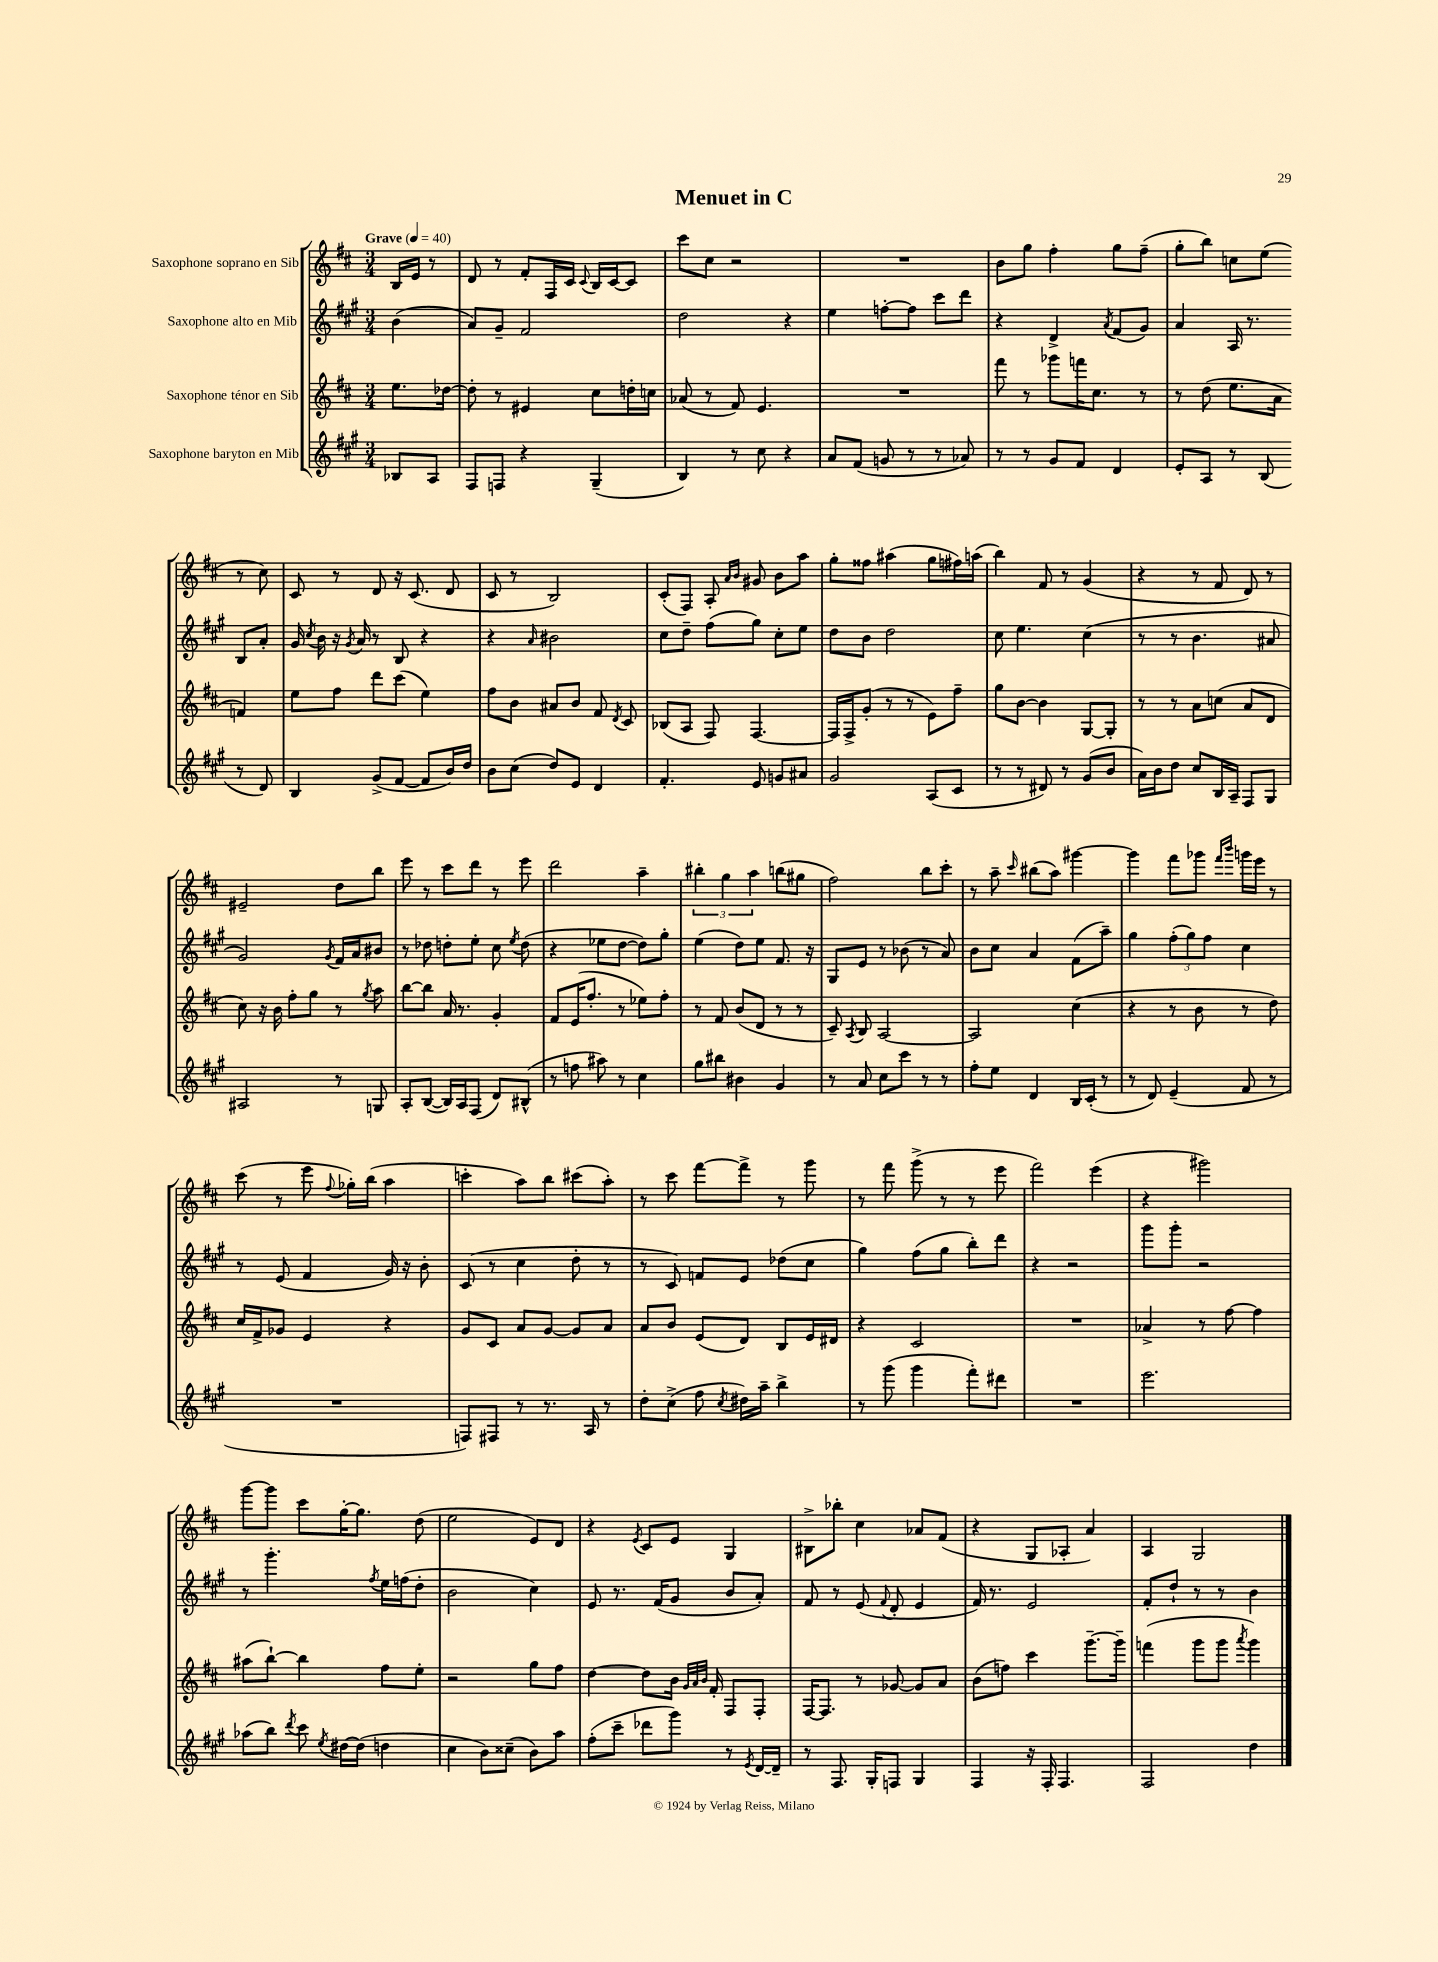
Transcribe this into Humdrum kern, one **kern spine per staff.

**kern	**kern	**kern	**kern
*staff4	*staff3	*staff2	*staff1
*clefG2	*clefG2	*clefG2	*clefG2
*k[f#c#g#]	*k[f#c#]	*k[f#c#g#]	*k[f#c#]
*M3/4	*M3/4	*M3/4	*M3/4
*MM40	*MM40	*MM40	*MM40
8B-/L	8.ee\L	(4b\	16B/LL
.	.	.	16e/JJ
8A/J	.	.	8r
.	[16dd-\Jk	.	.
=	=	=	=
8F#/L	8dd-'\]	8a/L)	8d/
8F/J	8r	8g#~/J	8r
4r	4e#/	2f#/	8f#'/L
.	.	.	16F#/L
.	.	.	16c#/JJ
.	.	.	8qqc#/
(4G#~/	8cc#\L	.	16B/LL
.	.	.	[16c#/J
.	16dd'\L	.	8c#/]J
.	16cc\JJ	.	.
=	=	=	=
4B/)	(8a-/	2dd\	8ccc#\L
.	8r	.	8cc#\J
8r	8f#/)	.	2r
8cc#\	4.e/	.	.
4r	.	4r	.
=	=	=	=
8a/L	2.r	4ee\	2.r
(8f#/J	.	.	.
8g/	.	[8ff'\L	.
8r	.	8ff\]J	.
8r	.	8ccc#\L	.
8a-/)	.	8ddd\J	.
=	=	=	=
8r	8fff#\	4r	8b\L
8r	8r	.	8gg\J
8g#/L	8ggg-\L	4d^/	4ff#'\
8f#/J	16fff\K	.	.
.	8.cc#\J	.	.
.	.	8qa/	.
4d/	.	(8f#/L	8gg\L
.	8r	8g#/J)	(8ff#~\J
=	=	=	=
8e'/L	8r	4a/	8gg'\L
8A/J	(8dd\	.	8bb\J)
8r	8.ee\L	16A/	8cc\L
.	.	8.r	.
(8B/	.	.	(8ee\J
.	16a\Jk	.	.
8r	4f/)	8B/L	8r
8d/)	.	8a'/J	8cc\)
=	=	=	=
4B/	8ee\L	16g#/	8c#/
.	.	8qcc#/	.
.	.	16b\	.
.	8ff#\J	16r	8r
.	.	8qg#/	.
.	.	16a/	.
(8g#^/L	8ddd\L	8r	8d/
[8f#/J	(8ccc#\J	8B/	16r
.	.	.	(8.c#/
8f#/]L	4ee\)	4r	.
16b/L)	.	.	8d/
16dd/JJ	.	.	.
=	=	=	=
8b\L	8ff#\L	4r	8c#/
(8cc#\J	8b\J	.	8r
.	.	16qqa/	.
8dd/L)	8a#/L	2b#\	2B/)
8e/J	8b/J	.	.
4d/	8f#/	.	.
.	8qd/	.	.
.	8c#/	.	.
=	=	=	=
4.f#'/	(8B-/L	8cc#\L	(8c#'/L
.	8A/J	8dd~\J	8F#/J)
.	8F#/)	(8ff#\L	8A'/
.	.	.	16qqa/LL
.	.	.	16qqb/JJ
8e/	[4.F#/	8gg#\J)	8g#/
8g/L	.	8cc#'\L	8b\L
8a#/J	.	8ee\J	8aa\J
=	=	=	=
2g#/	16F#/]LL	8dd\L	8gg'\L
.	16F#^/J	.	.
.	(8g'/J	8b\J	8ff##\J
.	8r	2dd\	(4aa#\
.	8r	.	.
(8A/L	8e\L)	.	8gg\L
8c#/J	8ff#~\J	.	16ff#\L)
.	.	.	(16aa\JJ
=	=	=	=
8r	8gg\L	8cc#\	4bb\)
8r	[8b\J	4.ee\	.
8d#/)	4b\]	.	8f#/
8r	.	.	8r
(8g#/L	[8G/L	(4cc#\	(4g/
8b/J	8G'/]J	.	.
=	=	=	=
16a\LL)	8r	8r	4r
16b\J	.	.	.
8dd\J	8r	8r	.
8cc#/L	8a\L	4.b\	8r
16B/L	(8cc\J	.	8f#/
16A~/JJ	.	.	.
8F#/L	8a/L	.	8d/)
8G#/J	8d/J	8a#/	8r
=	=	=	=
2A#/	8cc#\)	2g#/)	2e#~/
.	16r	.	.
.	16b\	.	.
.	8ff#'\L	.	.
.	8gg\J	.	.
.	.	8qg#/	.
8r	8r	16f#/LL	8dd\L
.	.	16a/J	.
.	8qgg/	.	.
8G/	8aa\	8b#/J	8bb\J
=	=	=	=
8A'/L	[8bb\L	8r	8eee\
([8B/J	8bb\]J	8dd-\	8r
16B/]LL)	16a/	8dd'\L	8ccc#\L
16A/J	8.r	.	.
(8F#/J	.	8ee'\J	8ddd\J
8d/L)	4g'/	8cc#\	8r
.	.	8qee/	.
(8B#^^/J	.	(8dd\	8eee\
=	=	=	=
8r	8f#/L	4r	2ddd\
8ff\	(16e/K	.	.
.	8.ff#'/J	.	.
8aa#\)	.	8ee-\L	.
8r	8r	[8dd\J	.
4cc#\	8ee-\L)	8dd\]L)	4aa~\
.	8ff#'\J	8gg#'\J	.
=	=	=	=
8gg#\L	8r	(4ee\	6bb#'\
8bb#\J	8f#/	.	.
.	.	.	6gg\
4b#\	(8b/L	8dd\L)	.
.	.	.	6aa\
.	8d/J	8ee\J	.
4g#/	8r	8.f#/	(8bb\L
.	8r	.	8gg#\J
.	.	16r	.
=	=	=	=
8r	8c#~/)	8G#/L	2ff#\)
.	8qA/	.	.
8a/	8B/	8e/J	.
8cc#\L	[2A/	8r	.
8ccc#\J	.	(8b-\	.
8r	.	8r	8bb\L
8r	.	8a/)	8ccc#'\J
=	=	=	=
8ff#'\L	2A/]	8b\L	8r
8ee\J	.	8cc#\J	8aa~\
.	.	.	16qqccc#/
4d/	.	4a/	(8bb#\L
.	.	.	8aa\J)
16B/LL	(4cc#\	(8f#\L	[4ggg#\
(16c#'/JJ	.	.	.
8r	.	8aa~\J)	.
=	=	=	=
8r	4r	4gg#\	4ggg#\]
8d/)	.	.	.
(4e~/	8r	(12ff#'\L	8fff#\L
.	.	12gg#\)	.
.	8b\	.	8ggg-\J
.	.	12ff#\J	.
.	.	.	16qqfff#/LL
.	.	.	16qqbbb/JJ
8f#/	8r	4cc#\	16ggg\LL
.	.	.	16eee\JJ
8r	8dd\)	.	8r
=	=	=	=
2.r	16cc#/LL	8r	(8ccc#\
.	16f#^/J	.	.
.	8g-/J	(8e/	8r
.	4e/	4f#/	8eee\
.	.	.	8qqff#/
.	.	.	16gg-'\LL)
.	.	.	(16bb\JJ
.	4r	16g#/)	4aa\
.	.	16r	.
.	.	8b'\	.
=	=	=	=
8F/L)	8g/L	(8c#/	4ccc'\
8F#/J	8c#/J	8r	.
8r	8a/L	4cc#\	8aa\L)
8.r	[8g/J	.	8bb\J
.	8g/]L	8dd'\	(8ccc#\L
16A/	.	.	.
8r	8a/J	8r	8aa'\J)
=	=	=	=
8dd'\L	8a/L	8r	8r
(8cc#^\J	8b/J	8c#/)	8ccc#\
8ff#\	(8e/L	8f/L	[8fff#\L
8qcc#/	.	.	.
16dd#\LL)	8d/J)	8e/J	8fff#^\]J
16aa~\JJ	.	.	.
4bb^\	8B/L	(8dd-\L	8r
.	16e/L	8cc#\J	8ggg\
.	16d#/JJ	.	.
=	=	=	=
8r	4r	4gg#\)	8r
(8ggg#\	.	.	8fff#\
4ggg#\	2c#/	(8ff#\L	(8ggg^\
.	.	8gg#\J	8r
8fff#'\L)	.	8bb'\L)	8r
8ddd#\J	.	8ddd\J	8eee\
=	=	=	=
2.r	2.r	4r	2fff#\)
.	.	2r	.
.	.	.	(4eee\
=	=	=	=
2.eee\	4a-^/	8ggg#\L	4r
.	.	8ggg#'\J	.
.	8r	2r	2ggg#\)
.	[8ff#\	.	.
.	4ff#\]	.	.
=	=	=	=
(8aa-\L	(8aa#\L	8r	[8ggg\L
8bb\J)	[8bb`\J)	4.ggg#'\	8ggg\]J
8qddd/	.	.	.
8ccc#\	4bb\]	.	8ccc#\L
8qee/	.	.	.
[16dd#\LL	.	.	[16gg'\K
(16dd#\]JJ	.	.	8.gg\]J
.	.	8qff#/	.
4dd\	8ff#\L	16ee\LL	.
.	.	(16ff\J	.
.	8ee'\J	8dd'\J	(8dd\
=	=	=	=
4cc#\	2r	2b\	2ee\
8b\L)	.	.	.
(8cc##~\J	.	.	.
8b\L)	8gg\L	4cc#\)	8e/L)
8aa\J	8ff#\J	.	8d/J
=	=	=	=
(8ff#'\L	[4dd\	8e/	4r
8ccc#~\J	.	8.r	.
.	.	.	8qe/
8ddd-\L	8dd\]L	.	8c#/L
.	.	(16f#/LK	.
8ggg#\J)	16b\Jk	8g#/J	8e/J
.	32qqg/LLL	.	.
.	32qqa/	.	.
.	32qqb/JJJ	.	.
.	16f#'/	.	.
8r	8F#/L	8b/L	4G/
8qe/	.	.	.
[16d/LL	8F#'/J	8a'/J)	.
16d~/]JJ	.	.	.
=	=	=	=
8r	[16F#/LK	8f#/	8B#^\L
.	8.F#/]J	.	.
8.F#/	.	8r	8bb-'\J
.	8r	(8e/	4cc#\
16G#'/LK	.	.	.
.	.	8qqf#/	.
8F/J	[8g-/	8d'/	.
4G#/	8g-/]L	4e/	8a-/L
.	8a/J	.	(8f#/J
=	=	=	=
4F#/	(8b\L	16f#/)	4r
.	.	8.r	.
.	8ff\J)	.	.
16r	4ccc#\	2e/	8G/L
16F#'/	.	.	.
4.F#/	.	.	8A-'/J
.	[8.ggg~\L	.	4a/)
.	16ggg~\]Jk	.	.
=	=	=	=
2F#/	(4fff\	8f#'/L	4A/
.	.	8dd`/J	.
.	8ggg\L	8r	2G/
.	8ggg\J	8r	.
.	8qaaa/	.	.
4dd\	4ggg\)	4b\	.
==	==	==	==
*-	*-	*-	*-
